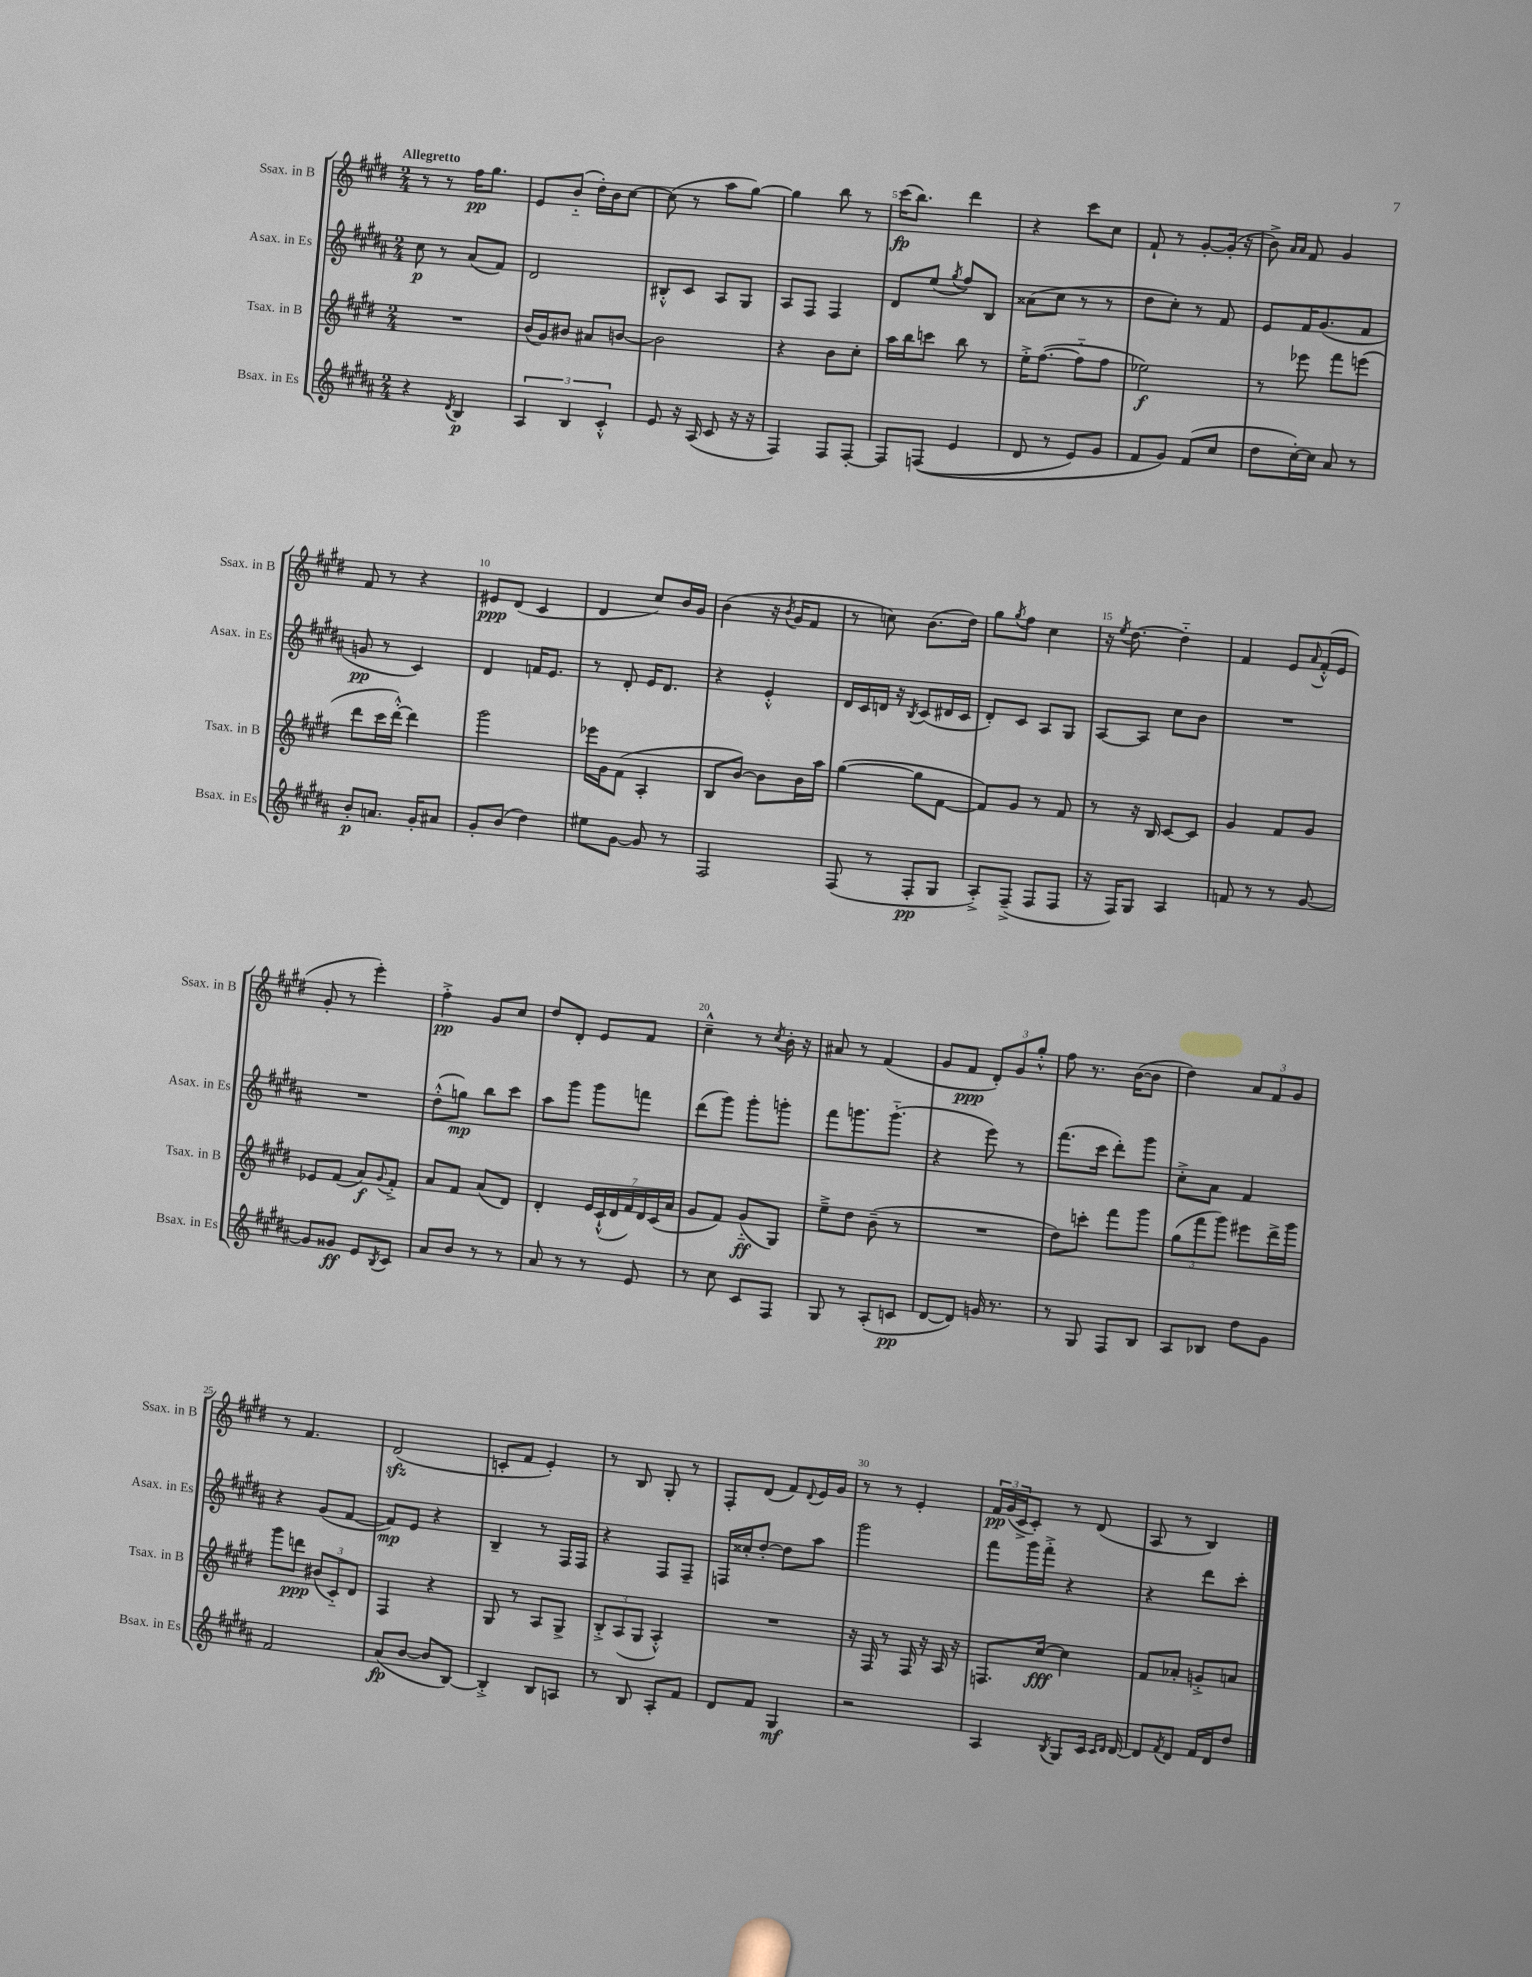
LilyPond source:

<<
\new StaffGroup <<
\new Staff = "s0" \with { instrumentName = "Ssax. in B" shortInstrumentName = "Ssax. in B" } {
    \clef treble \key e \major \numericTimeSignature \time 2/4 \tempo "Allegretto"
    r8 r8 fis''16\pp gis''8. |
    e'8 b'8-_( dis''16-.) b'16 cis''8~ |
    cis''8( r8 a''8 gis''8~) |
    gis''4 b''8 r8 |
    cis'''16\fp( b''8.) dis'''4 |
    r4 cis'''8 cis''8 |
    fis'8-! r8 gis'8~-. gis'16-.( r16 |
    b'8->) \grace { a'16 a'16 } fis'8 gis'4 |
    fis'8 r8 r4 |
    eis'8\ppp dis'8( cis'4 |
    dis'4 cis''8) b'16 gis'16 |
    b'4( r16 \acciaccatura { b'8 } gis'16 fis'8 |
    r8 c''8) b'8.( dis''16) |
    gis''8 \acciaccatura { gis''8 } fis''8 cis''4 |
    r16 \acciaccatura { e''8 } dis''8.~ dis''4-_ |
    fis'4 e'8 \appoggiatura { a'8 } fis'16-.-^( e'16 |
    gis'8-. r8 e'''4-.) |
    fis''4-.->\pp gis'8 cis''8 |
    dis''8 dis'8-. e'8 fis'8 |
    cis''4---^ r8 \acciaccatura { cis''8 } b'16-. r16 |
    ais'8 r8 fis'4( |
    gis'8 fis'8\ppp \tuplet 3/2 { dis'8-.) gis'8 gis''8-.-^ } |
    fis''8 r8. b'16~( b'8 |
    dis''4) \tuplet 3/2 { a'8 fis'8 gis'8 } |
    r8 fis'4. |
    dis'2\sfz( |
    c'8-. fis'8 e'4-.) |
    r8 b8 gis8-. r8 |
    fis8-. dis'8( fis'8) \appoggiatura { dis'8 } e'16 gis'16 |
    r8 r8 e'4-. |
    \tuplet 3/2 { fis'16\pp gis'16( cis'16-> } cis'8-.) r8 dis'8( |
    a8 r8 b4) \bar "|." |
}
\new Staff = "s1" \with { instrumentName = "Asax. in Es" shortInstrumentName = "Asax. in Es" } {
    \clef treble \key b \major \numericTimeSignature \time 2/4
    cis''8\p r8 ais'8( fis'8) |
    dis'2 |
    bis8-.-^ cis'8 ais8 gis8 |
    ais8 fis8 fis4 |
    dis'8 e''8( \acciaccatura { gis''8 } fis''8) b8 |
    aisis'8( cis''8 r8 r8 |
    dis''8 cis''8-.) r8 fis'8 |
    e'8 fis'16 gis'8.( fis'8 |
    g'8\pp r8 cis'4) |
    dis'4 f'16 e'8. |
    r8 dis'8-. e'16 dis'8. |
    r4 e'4-.-^ |
    dis'16 cis'16 d'16 r16 \acciaccatura { b8 } cis'8( dis'16 cis'16 |
    dis'8-.) cis'8 ais8 gis8 |
    ais8~ ais8 cis''8 b'8 |
    R2 |
    R2 |
    dis''8-.-^( g''8\mp) b''8 cis'''8 |
    ais''8 gis'''8 gis'''8 f'''8 |
    dis'''8( gis'''8) gis'''8-. g'''8-. |
    fis'''8 g'''8. g'''8.-_( |
    r4 e'''8) r8 |
    fis'''8.( cis'''16 dis'''8-.) gis'''8 |
    cis''8-.-> ais'8 fis'4 |
    r4 gis'8( fis'8~ |
    fis'8\mp) e'8 r4 |
    b4-- r8 fis16 fis16 |
    r4 fis8 fis8-- |
    f16 cisis''16-. dis''8~-. dis''8 ais''8 |
    gis'''2 |
    fis'''8 gis'''16 fis'''16-.-> r4 |
    r4 dis'''8 cis'''8-. \bar "|." |
}
\new Staff = "s2" \with { instrumentName = "Tsax. in B" shortInstrumentName = "Tsax. in B" } {
    \clef treble \key e \major \numericTimeSignature \time 2/4
    R2 |
    b'16( gis'16) bis'8 ais'8 b'8~ |
    b'2 |
    r4 b'8 cis''8-. |
    a''16 b''16 c'''8 b''8 r8 |
    e''16-.-> fis''8.~( fis''8-_ fis''8 |
    ees''2\f) |
    r8 ees'''8 fis'''8 e'''8( |
    dis'''8 cis'''16 dis'''16~-.-^) dis'''4 |
    gis'''2 |
    ees'''16 gis'16 fis'8( a4-. |
    b8 b'8~) b'8 b'16 a''16 |
    gis''4~( gis''8 fis'8~ |
    fis'8) gis'8 r8 fis'8 |
    r8 r16 b16 cis'8~ cis'8 |
    gis'4 fis'8 gis'8 |
    ees'8 fis'8( a'8\f) \appoggiatura { gis'8 } fis'8-.-> |
    a'8 fis'8 a'8( dis'8) |
    dis'4-. \tuplet 7/4 { e'16 cis'16-!-^( dis'16 fis'16) dis'16 cis'16( a'16 } |
    gis'8 fis'8) gis'8-_\ff( gis8) |
    e''8---> dis''8 b'8--( r8 |
    R2 |
    dis''8) c'''8-. fis'''8 gis'''8 |
    \tuplet 3/2 { gis''8( fis'''8 gis'''8) } eis'''8 dis'''16-> gis'''16 |
    gis'''8 d'''8\ppp \tuplet 3/2 { bis'8( cis'8-_) dis'8 } |
    fis4 r4 |
    gis8 r8 a8 gis8-> |
    \tuplet 3/2 { b8-.-> a8( gis8 } a4-.-^) |
    R2 |
    r16 fis16 r8 fis16 r16 a16 r16 |
    f8. cis''16~\fff cis''4 |
    fis'8 aes'8-. g'8-.-> a'8 \bar "|." |
}
\new Staff = "s3" \with { instrumentName = "Bsax. in Es" shortInstrumentName = "Bsax. in Es" } {
    \clef treble \key b \major \numericTimeSignature \time 2/4
    r4 \acciaccatura { dis'8 } b4\p |
    \tuplet 3/2 { ais4 b4 cis'4-.-^ } |
    e'8 r16 ais16( cis'8 r16 r16 |
    fis4) fis8 fis8~-. |
    fis8 f8(\( e'4 |
    dis'8 r8 e'8) gis'8 |
    fis'8 gis'8\) fis'8( cis''8 |
    dis''8 cis''16~-.) cis''16 ais'8 r8 |
    b'8-.\p a'8. gis'16-. ais'8 |
    gis'8-. b'8( dis''4) |
    eis''8 gis'8~ gis'8 r8 |
    fis2 |
    fis8( r8 fis8-.\pp gis8 |
    ais8-.->) fis8--->( fis8 fis8 |
    r16 fis16) gis8 ais4 |
    f'8 r8 r8 gis'8~ |
    gis'8 gisis'8\ff e'8 \acciaccatura { b8 } cis'8 |
    ais'8 b'8 r8 r8 |
    ais'8 r8 r8 e'8 |
    r8 cis''8 cis'8 fis8 |
    gis8 r8 ais8-.( c'8\pp |
    dis'8~ dis'8) g'16 r8. |
    r8 gis8 fis8 b8 |
    ais8 bes8 dis''8 gis'8 |
    fis'2 |
    ais'8\fp( b'8~ b'8 b8~) |
    b4-.-> b8 a8 |
    r8 b8 ais8-. fis'8 |
    dis'8 fis'8 gis4\mf |
    r2 |
    ais4 \acciaccatura { b8 } gis8 cis'16 \grace { cis'16 dis'16 } dis'16~ |
    dis'8 \acciaccatura { fis'8 } dis'8 fis'16 dis'16 dis''8 \bar "|." |
}
>>
>>
\layout { \context { \Score \override BarNumber.break-visibility = ##(#f #t #t) barNumberVisibility = #(every-nth-bar-number-visible 5) } }
